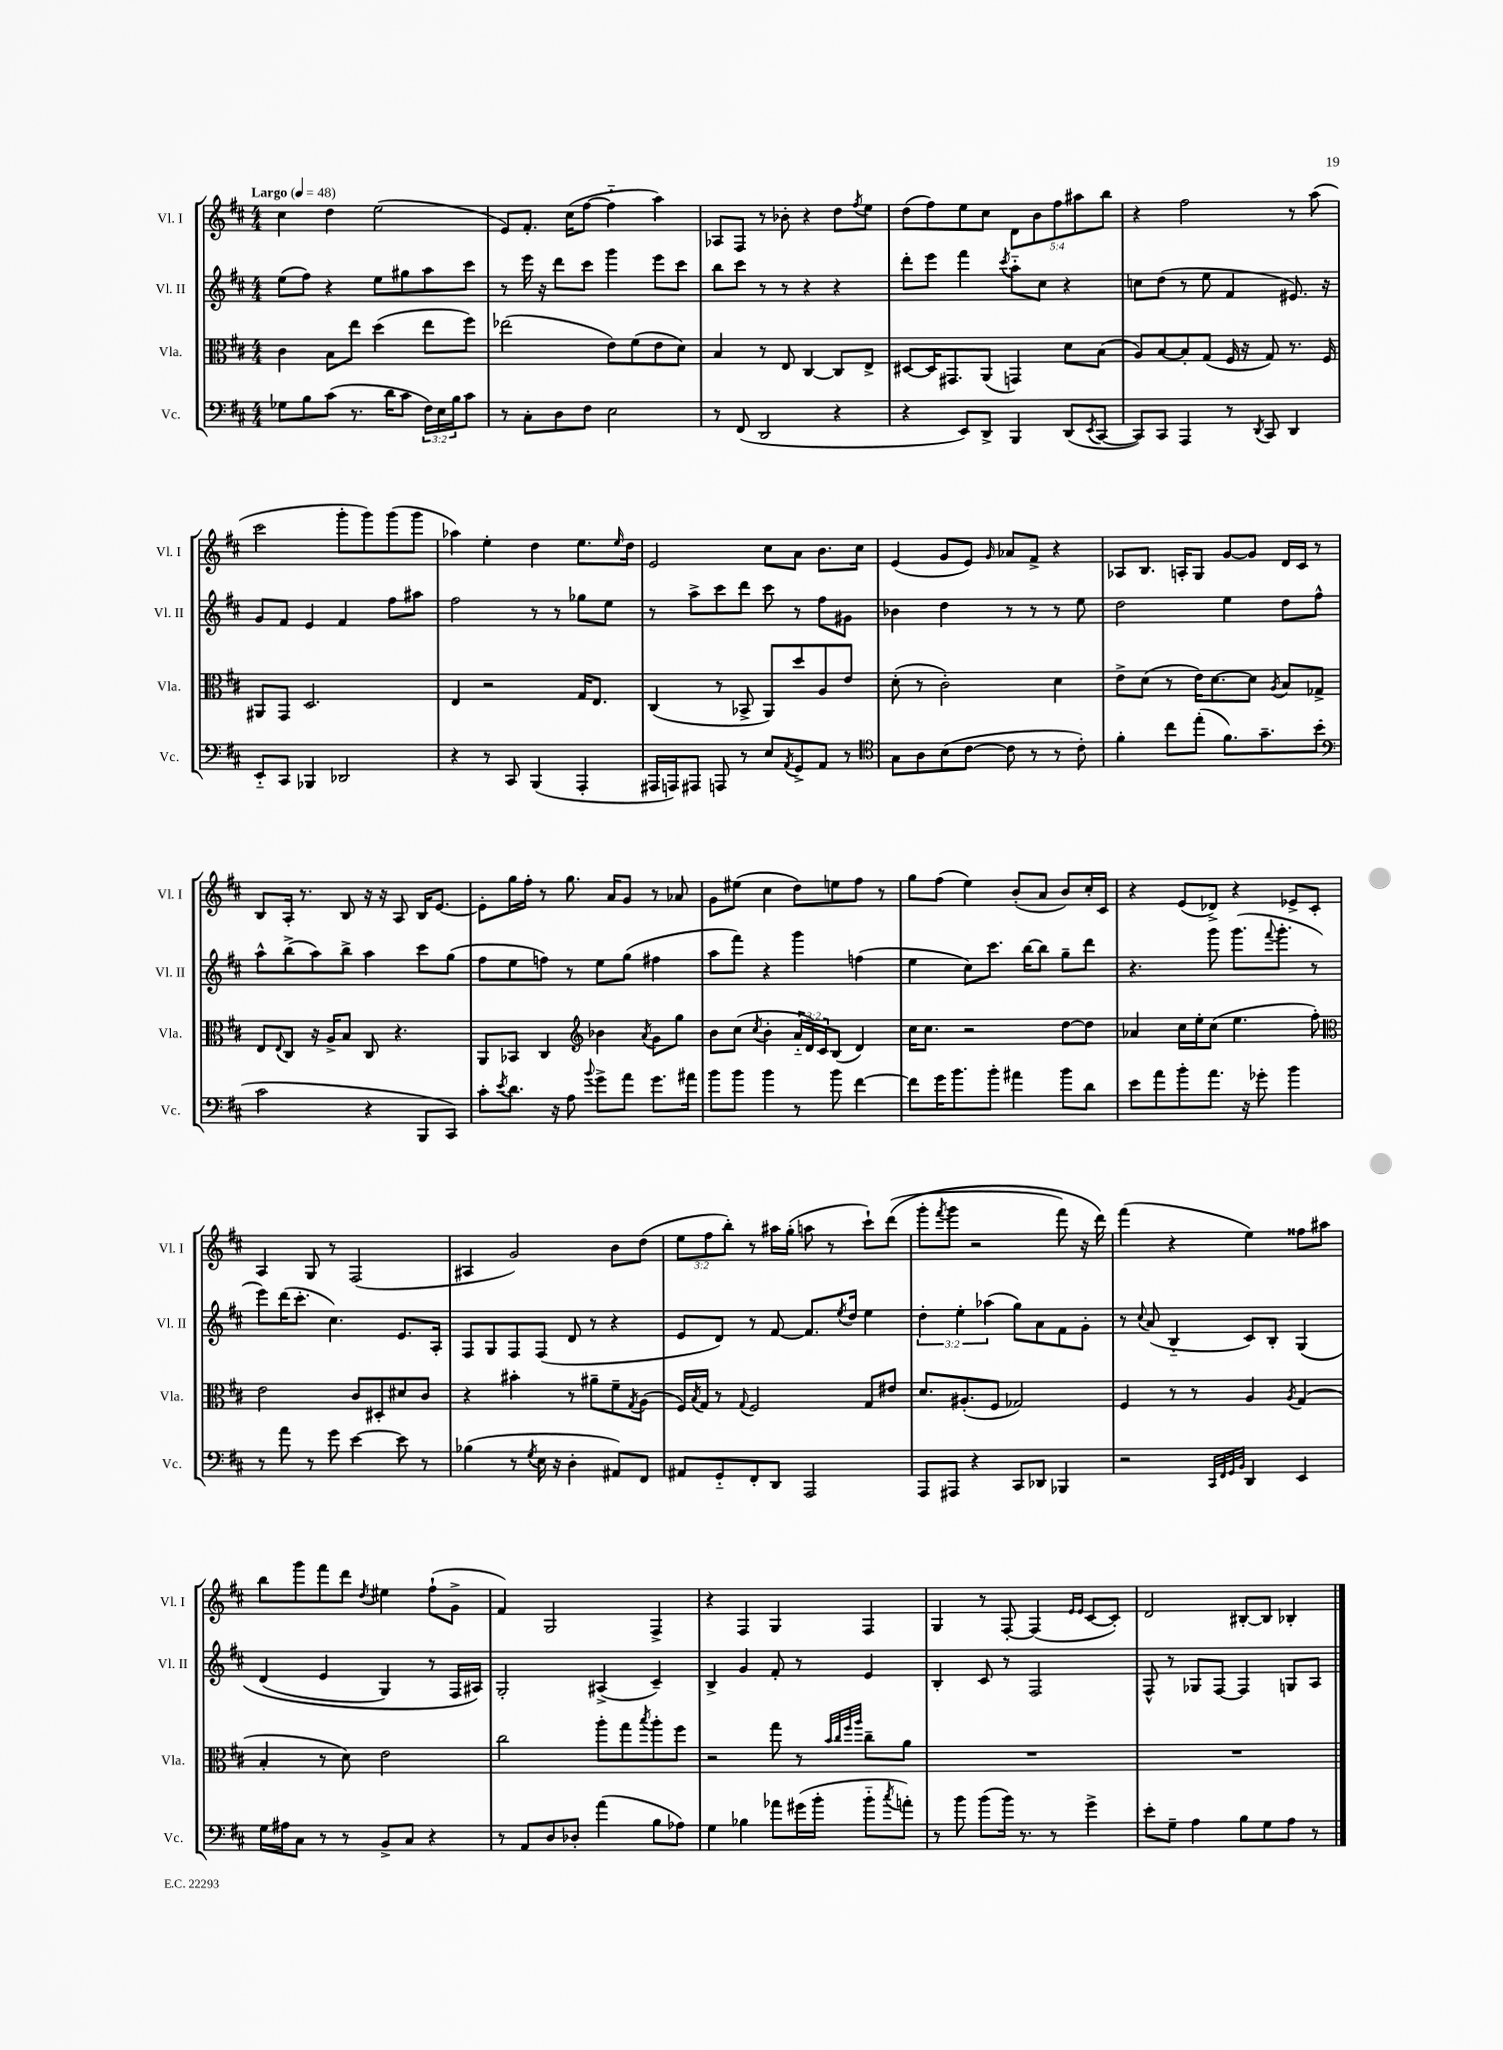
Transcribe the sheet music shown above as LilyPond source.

<<
\new StaffGroup <<
\new Staff = "s0" \with { instrumentName = "Vl. I" shortInstrumentName = "Vl. I" } {
    \clef treble \key d \major \numericTimeSignature \time 4/4 \override Staff.TupletNumber.text = #tuplet-number::calc-fraction-text \tempo "Largo" 4 = 48
    cis''4 d''4 e''2( |
    e'8) fis'8.-. cis''16( fis''8~ fis''4-_ a''4) |
    aes8 fis8 r8 bes'8-. r4 d''8 \acciaccatura { fis''8 } e''8 |
    d''8( fis''8) e''8 cis''8 \tuplet 5/4 { d'8 b'8 fis''8 ais''8 b''8 } |
    r4 fis''2 r8 a''8( |
    cis'''2 g'''8-. g'''8) g'''8( g'''8 |
    aes''4) e''4-. d''4 e''8. \grace { e''16 } d''16 |
    e'2 cis''8 a'8 b'8. cis''16 |
    e'4( g'8 e'8) \grace { g'16 } aes'8 fis'8-> r4 |
    aes8 b8. a16-. g8 g'8~ g'8 d'16 cis'16 r8 |
    b8 a16-. r8. b8 r16 r16 a8 b16 e'8.~ |
    e'8-. g''16 fis''16-. r8 g''8. a'16 g'8 r8 aes'8 |
    g'8 eis''8( cis''4 d''8) e''8 fis''8 r8 |
    g''8 fis''8( e''4) b'8-.( a'8 b'8) cis''16-. cis'16 |
    r4 e'8( des'8->) r4 ees'8-> cis'8-. |
    a4 g8 r8 fis2( |
    ais4 g'2) b'8 d''8( |
    \tuplet 3/2 { e''8 fis''8 b''8-.) } r8 ais''16 g''16-.( a''8 r8 cis'''8-!) d'''8(\( |
    g'''8-. \acciaccatura { fis'''8 } g'''8 r2 fis'''8) r16 d'''16\) |
    fis'''4( r4 e''4) fisis''8 ais''8 |
    b''8 g'''8 fis'''8 d'''8 \acciaccatura { d''8 } eis''4 fis''8-!( g'8-> |
    fis'4) g2 fis4-> |
    r4 fis4 g4 fis4 |
    g4 r8 fis8~-. fis4( \grace { e'16 e'16 } cis'8~ cis'8-.) |
    d'2 bis8~-. bis8 bes4-. \bar "|." |
}
\new Staff = "s1" \with { instrumentName = "Vl. II" shortInstrumentName = "Vl. II" } {
    \clef treble \key d \major \numericTimeSignature \time 4/4 \override Staff.TupletNumber.text = #tuplet-number::calc-fraction-text
    e''8( fis''8) r4 e''8 gis''8 a''8 cis'''8 |
    r8 e'''16 r16 d'''8 cis'''8 g'''4 e'''8 cis'''8 |
    b''8 cis'''8 r8 r8 r4 r4 |
    d'''8-. e'''8 fis'''4 \acciaccatura { cis'''8 } a''8-_ cis''8 r4 |
    c''8 d''8( r8 e''8 fis'4 eis'8.) r16 |
    g'8 fis'8 e'4 fis'4 fis''8 ais''8 |
    fis''2 r8 r8 ges''8 e''8 |
    r8 a''8-> cis'''8 d'''8 cis'''8 r8 fis''8 gis'8 |
    bes'4 d''4 r8 r8 r8 e''8 |
    d''2 e''4 d''8 fis''8-^ |
    a''8-^ b''8->( a''8) b''8-> a''4 cis'''8 g''8( |
    fis''8 e''8 f''8) r8 e''8 g''8( fis''4 |
    a''8 fis'''8) r4 g'''4 f''4( |
    e''4 cis''8) cis'''8. b''16~ b''8 g''8-- d'''8 |
    r4. g'''8 g'''8.( \appoggiatura { fis'''8 } g'''8.-. r8 |
    e'''8) d'''16( cis'''8.-. cis''4.) e'8. a16-. |
    fis8 g8 fis8 fis8( d'8 r8 r4 |
    e'8 d'8) r8 fis'8~ fis'8. \acciaccatura { e''8 } d''16 e''4 |
    \tuplet 3/2 { d''4-. e''4-. aes''4( } g''8) a'8 fis'8 g'8-. |
    r8 \appoggiatura { cis''8 } a'8( b4-_ cis'8) b8-. g4\( |
    d'4( e'4 g4) r8 fis16 ais16\) |
    g2-. ais4->( cis'4--) |
    b4-> g'4 fis'8-. r8 e'4 |
    b4-. cis'8 r8 fis2 |
    fis8-^ r8 ges8 fis8~ fis4 g8 a8 \bar "|." |
}
\new Staff = "s2" \with { instrumentName = "Vla." shortInstrumentName = "Vla." } {
    \clef alto \key d \major \numericTimeSignature \time 4/4 \override Staff.TupletNumber.text = #tuplet-number::calc-fraction-text
    cis'4 b8 e''8 d''4( e''8 fis''8) |
    ees''2( e'8) fis'8( e'8 d'8) |
    b4 r8 e8 cis4~ cis8 e8-> |
    dis8~ dis16 gis,8. a,8( g,4) d'8 b8( |
    a8) b8~ b8-. g8( fis16 r16 g8) r8. fis16 |
    ais,8 g,8 d2. |
    e4 r2 g16 e8. |
    cis4( r8 bes,8-> a,8) d''8 a8 e'8 |
    d'8-.( r8 cis'2-.) d'4 |
    e'8-> d'8( r8 e'16) d'8.~ d'8 \acciaccatura { a8 } b8 ges8-> |
    e8 \appoggiatura { e8 } cis8 r16 a16-> b8 cis8 r4. |
    a,8 bes,8 cis4 \clef treble bes'4 \acciaccatura { a'8 } g'8 g''8 |
    b'8 cis''8( \acciaccatura { cis''8 } b'4-. \tuplet 3/2 { a'16-_ d'16) cis'16 } b8( d'4) |
    cis''16 cis''8. r2 d''8~ d''8 |
    aes'4 cis''16 e''16-. cis''8( e''4. fis''8-.) |
    \clef alto e'2 cis'8 dis8-. dis'8 cis'8 |
    r4 bis'4-. r8 ais'8-- fis'8-- \acciaccatura { g8 } a8( |
    fis16) \acciaccatura { b8 } g16 r8 \appoggiatura { g8 } fis2 g8 eis'8 |
    d'8. ais8.-.( fis8 ges2) |
    fis4 r8 r8 a4 \acciaccatura { a8 } g4( |
    b4-. r8 d'8) e'2 |
    cis''2 a''8-. g''8 \acciaccatura { b''8 } a''8-. fis''8 |
    r2 g''8 r8 \grace { b'32 cis''32 fis''32 a''32 } cis''8-- a'8 |
    R1 |
    R1 \bar "|." |
}
\new Staff = "s3" \with { instrumentName = "Vc." shortInstrumentName = "Vc." } {
    \clef bass \key d \major \numericTimeSignature \time 4/4 \override Staff.TupletNumber.text = #tuplet-number::calc-fraction-text
    ges8 b8 cis'8( r8. d'16 cis'8 \tuplet 3/2 { fis16) e16 b16 } cis'8 |
    r8 cis8-. d8 fis8 e2 |
    r8 fis,8( d,2 r4 |
    r4 e,8) d,8-> b,,4 d,8( \acciaccatura { e,8 } cis,8~ |
    cis,8) cis,8 a,,4 r8 \acciaccatura { d,8 } cis,8 d,4 |
    e,8-_ cis,8 bes,,4 des,2 |
    r4 r8 cis,8 b,,4( a,,4-. |
    ais,,16 a,,16) ais,,8 a,,8 r8 e8 \acciaccatura { a,8 } g,8-> a,8 r8 |
    \clef tenor g8 a8 b8( cis'8~ cis'8 r8 r8 cis'8-.) |
    fis'4-. cis''8 e''8-.( fis'8.) g'8.-- b'8( |
    \clef bass cis'2 r4 b,,8 cis,8) |
    cis'8-. \acciaccatura { e'8 } d'8. r16 a8 \appoggiatura { b'8 } g'8-> a'8 g'8. ais'16 |
    b'8 b'8 b'4 r8 b'8 fis'4~ |
    fis'8 g'16 b'8. b'8-. ais'4 b'8 d'8 |
    e'8 a'8 b'8-. a'8. r16 ges'8-. b'4 |
    r8 a'8 r8 g'8 e'4~ e'8 r8 |
    bes4( r8 \acciaccatura { g8 } e16 r16 d4-. ais,8) fis,8 |
    ais,8 g,8-_ fis,8-. d,8 a,,2 |
    a,,8 ais,,8 r4 cis,8 des,8 bes,,4 |
    r2 \grace { cis,32 fis,32 g,32 b,32 } d,4 e,4 |
    g16 ais16 cis8 r8 r8 b,8-> cis8 r4 |
    r8 a,8 d8 des8-. a'4( b8 aes8) |
    g4 bes4 aes'8 gis'16( b'16-. b'8-_ \acciaccatura { cis''8 } a'8-.) |
    r8 b'8 b'8( b'16) r8. r8 g'4-> |
    e'8-. g8-- a4 b8 g8 a8 r8 \bar "|." |
}
>>
>>
\layout { \context { \Score \remove "Bar_number_engraver" } }
